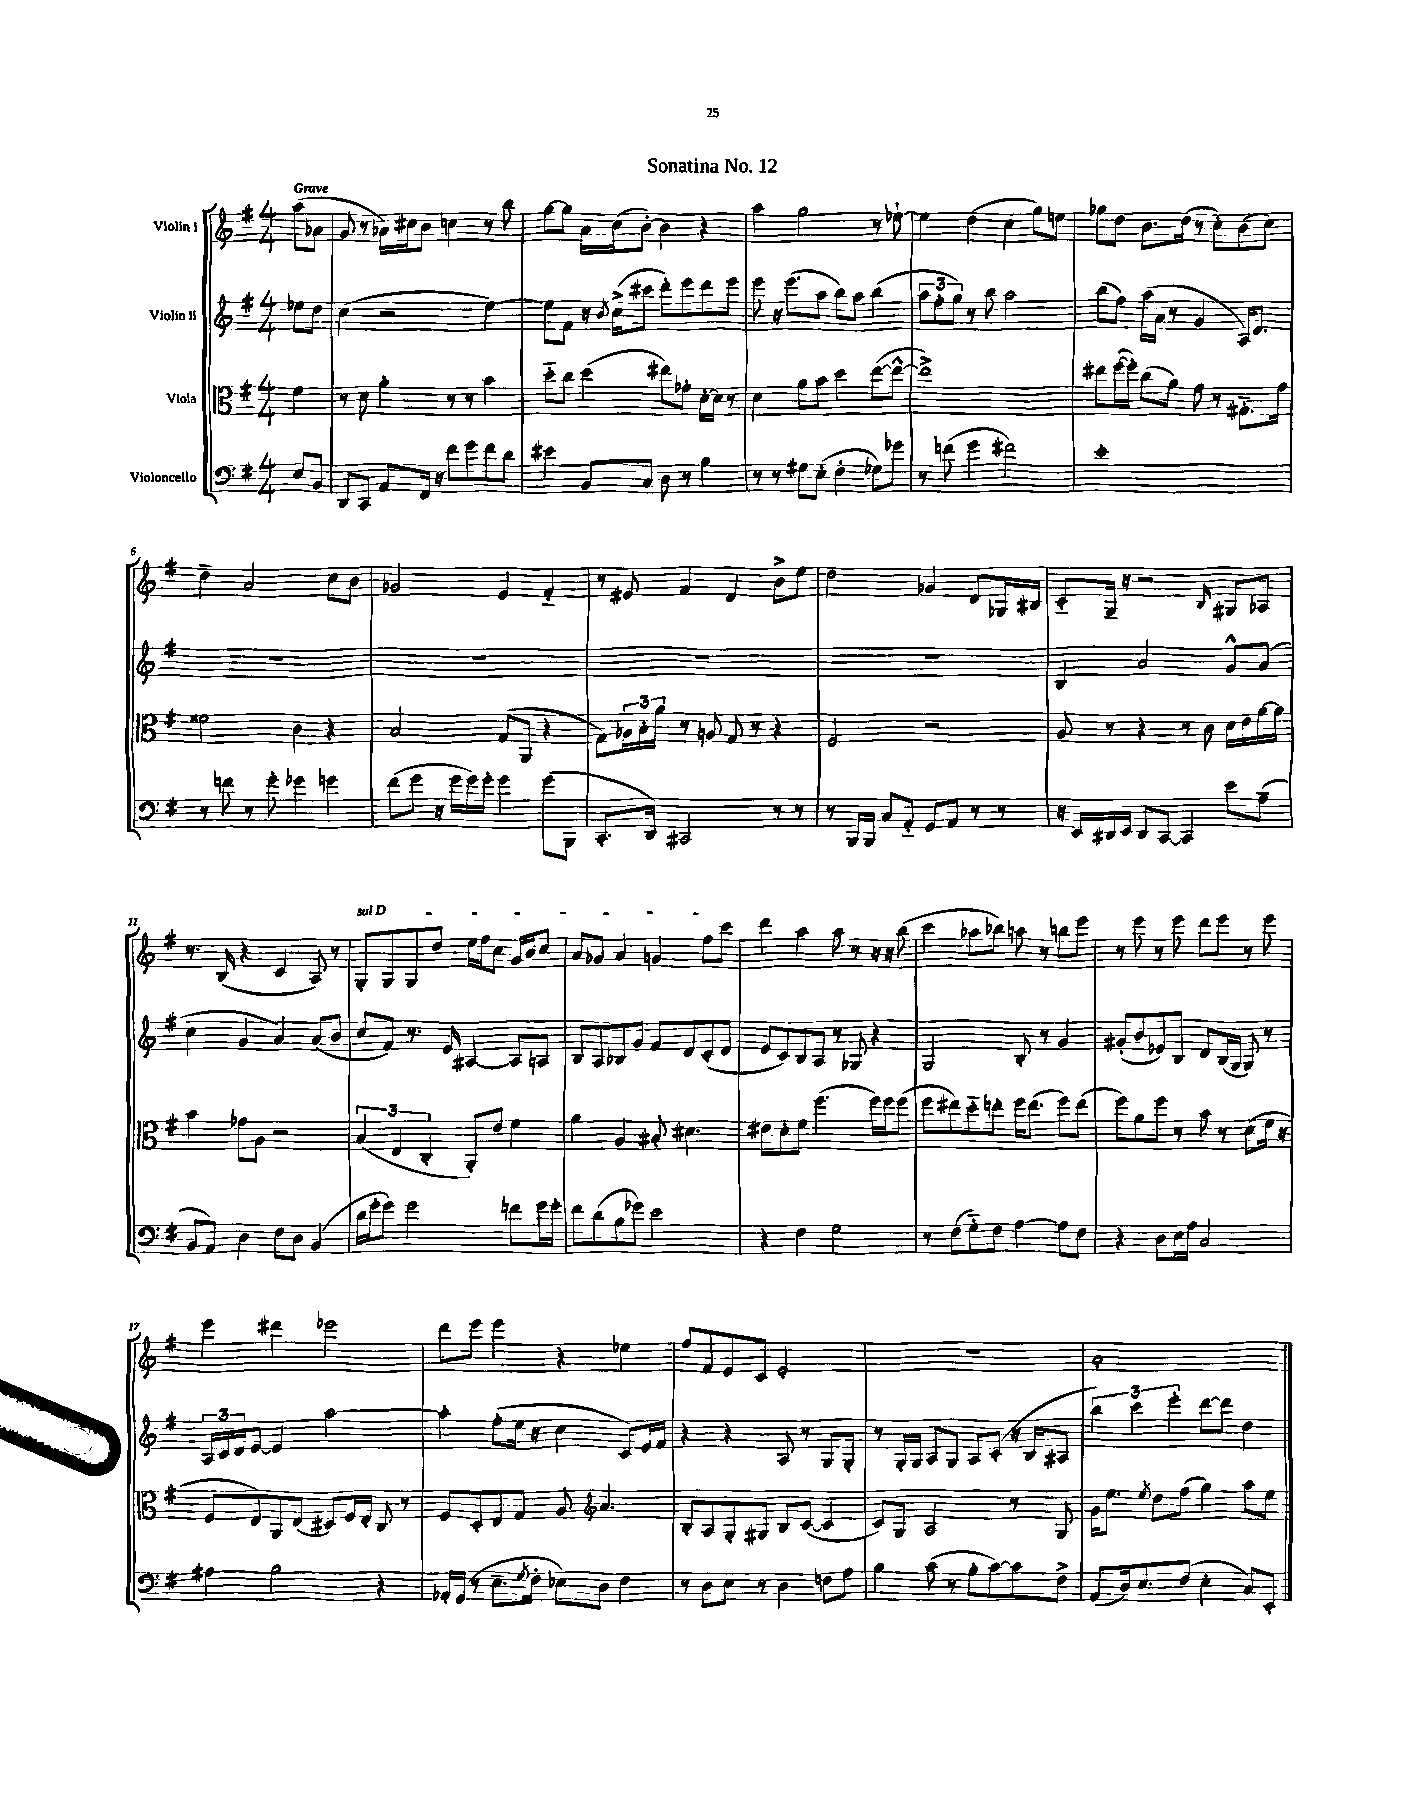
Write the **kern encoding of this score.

**kern	**kern	**kern	**kern
*staff4	*staff3	*staff2	*staff1
*clefF4	*clefC3	*clefG2	*clefG2
*k[f#]	*k[f#]	*k[f#]	*k[f#]
*M4/4	*M4/4	*M4/4	*M4/4
8E	4f#	8ee-	(8aa
8BB	.	8dd	8a-
=	=	=	=
8DD	8r	(4cc	8g
8CC	8d	.	8r
8AA	4a'	2r	16a-)
.	.	.	16cc#
16FF#	.	.	8b
16r	.	.	.
8f#	8r	.	4cc
8g	8r	.	.
8f#	4b	[4ee)	8r
8d	.	.	8bb
=	=	=	=
4e#	8dd'~	8ee]	[8gg
.	8cc	8f#	8gg]
8BB	(4dd	16r	16a
.	.	8qb	.
.	.	(16cc^	(16cc
8C	.	8ccc#	[8b')
8D	8ee#)	8ddd')	4b]
8r	8g-'	8eee	.
4B	[16d'	8ddd	4r
.	16d]	.	.
.	8r	8eee	.
=	=	=	=
8r	4d	8eee	4aa
8r	.	16r	.
.	.	(8.eee	.
8G#	8a	.	2gg
(8E'	8b	8aa	.
4F#'	4dd	8bb)	.
.	.	8aa	.
8G-)	([8ee	(4bb	8r
8g-	8ee^^_	.	[8ee-`
=	=	=	=
8r	1ee^])	12aa	4ee-]
.	.	12ff#'	.
(8f	.	.	.
.	.	12gg)	.
4g	.	8r	(4dd
.	.	8bb	.
2f#)	.	2aa	4cc
.	.	.	8gg)
.	.	.	8ee
=	=	=	=
1e'	8ee#	(8bb	8gg-
.	([16ff#	8ff#)	8dd
.	16ff#'])	.	.
.	(8cc	(16aa	8.b
.	.	16a	.
.	8a)	8r	.
.	.	.	(16dd
.	8g	4g	8r
.	8r	.	8cc')
.	8.G#'~	16A)	(8b
.	.	8.d	.
.	.	.	8cc)
.	16g	.	.
=	=	=	=
8r	2f##	1r	4dd~
8f	.	.	.
8r	.	.	2a
8g'	.	.	.
4g-	4c	.	.
4g	4r	.	8cc
.	.	.	8b
=	=	=	=
(8f#	2B	1r	2g-
8g	.	.	.
16r	.	.	.
16g	.	.	.
16g)	.	.	.
16g'	.	.	.
4g	(8G	.	4e
.	8AA	.	.
(8g	4r	.	4f#'~
8BBB	.	.	.
=	=	=	=
8.CC'	8G)	1r	8r
.	24A-	.	8e#
.	24B'	.	.
16DD)	.	.	.
.	24a	.	.
2CC#	8r	.	4f#
.	8A	.	.
.	8G	.	4d
.	8r	.	.
8r	4r	.	8b^
8r	.	.	8ee
=	=	=	=
8r	2F#	1r	2dd
16BBB	.	.	.
16BBB	.	.	.
8C	.	.	.
8AA'~	.	.	.
8GG	2r	.	4g-
8AA	.	.	.
8r	.	.	8d
8r	.	.	16G-
.	.	.	16B#
=	=	=	=
16r	8A	4B	8c'~
16EE	.	.	.
16DD#	8r	.	16G~
16EE	.	.	16r
8DD#	4r	2a	2r
[8CC	.	.	.
4CC]	8r	.	.
.	8c	.	.
.	.	.	16qqB
8e	16d	8g^^	8G#
.	16e	.	.
(8A~	[16a	(8a	8A-
.	16a]	.	.
=	=	=	=
8BB	4b	4cc	8.r
8AA)	.	.	.
.	.	.	(16B
4D	8g-	4g	4r
.	8A	.	.
8F#	2r	4a)	4c
8D	.	.	.
(4BB	.	(8a	8A)
.	.	8b	8r
=	=	=	=
16d	(6B	8cc	8G'
16g'	.	.	.
8g)	.	8f#)	8G
.	6E	.	.
2g	.	8.r	8G
.	6C'	.	.
.	.	.	8dd
.	.	16e	.
.	8AA')	[4A#	16ee
.	.	.	16ff#
.	8e	.	8cc
8f	4f#	8A#]	16g
.	.	.	16b
16g	.	8A	8cc
16g'	.	.	.
=	=	=	=
8f#	4a	8B	8a
(8d	.	8A	8g-
8B	4A	8B-	4a
8g-)	.	8g	.
2e	8B#'	8f#	4g
.	4.d#	8d	.
.	.	(8c'	8ff#
.	.	8d	8ccc
=	=	=	=
4r	8e#	8e	4ddd
.	8d'	8c)	.
4F#	8f#	8B	4aa
.	(4.ff#	8A	.
2G	.	8r	8aa
.	.	8G-	8r
.	16ff#)	4r	16r
.	16ff#	.	16r
.	(8ff#	.	(8bb
=	=	=	=
8r	8ff#	2G	4ccc
(8F#	8ee#)	.	.
8G'~)	8dd'~	.	8aa-
8F#	8ee'	.	8bb-)
[4A	16ff#	8B'	8aa
.	(8.ee	.	.
.	.	8r	8r
8A]	8ff#)	4g	8bb
8F#	(8ee	.	8eee
=	=	=	=
4r	8ff#)	(8g#'	8r
.	8a	8b	8eee
8D	8ff#	8e-)	8r
16E	8r	8B	8eee
16A	.	.	.
2C	8b	8d	8ddd
.	8r	(16B	8eee
.	.	16G	.
.	(8d	8G)	8r
.	16f#	8r	8eee
.	16r	.	.
=	=	=	=
4A#	8F#	24A	4eee
.	.	24c	.
.	.	24d	.
.	8E)	[8e	.
2B	8AA	4e]	4ddd#
.	(8E	.	.
.	8D#)	[2aa	2eee-
.	16F#	.	.
.	16E'	.	.
4r	8C	.	.
.	8r	.	.
=	=	=	=
16AA-'	8F#	4aa']	8ddd
(16GG	.	.	.
8r	8D'	.	8eee
8.E~	8E	(8ff#'	4eee
.	8G	16ee	.
8qG	.	.	.
16F#'	.	16r	.
8E-)	8A	4cc	4r
*	*clefG2	*	*
8D	4.a	.	.
4F#	.	8c)	4ee-
.	.	16e	.
.	.	16f#	.
=	=	=	=
8r	8B'	4r	8ff#
8D	8A	.	8f#
8E	8G'	4r	8e
8r	8G#	.	8c
4D	8B	8A	2e'
.	([8c	8r	.
8F	4c]	8G	.
8A	.	8G'	.
=	=	=	=
4B	8c)	8r	1r
.	8G	16G'	.
.	.	16G	.
(8c	2A	8A	.
8r	.	8G	.
8B'	.	8A	.
[8c)	.	(8c'	.
8c]	8r	16r	.
.	.	16B	.
8F#^	8G	8A#	.
=	=	=	=
(8AA	16g	6bb)	1a'
.	8.ee	.	.
16D)	.	.	.
.	.	6ccc	.
8.E	.	.	.
.	8qee	.	.
.	8dd	.	.
.	.	6eee'	.
(8F#	(8ff#	.	.
4E'	4gg)	[8ddd	.
.	.	8ddd]	.
8C)	8aa	4dd	.
8EE'	8ee	.	.
==	==	==	==
*-	*-	*-	*-
